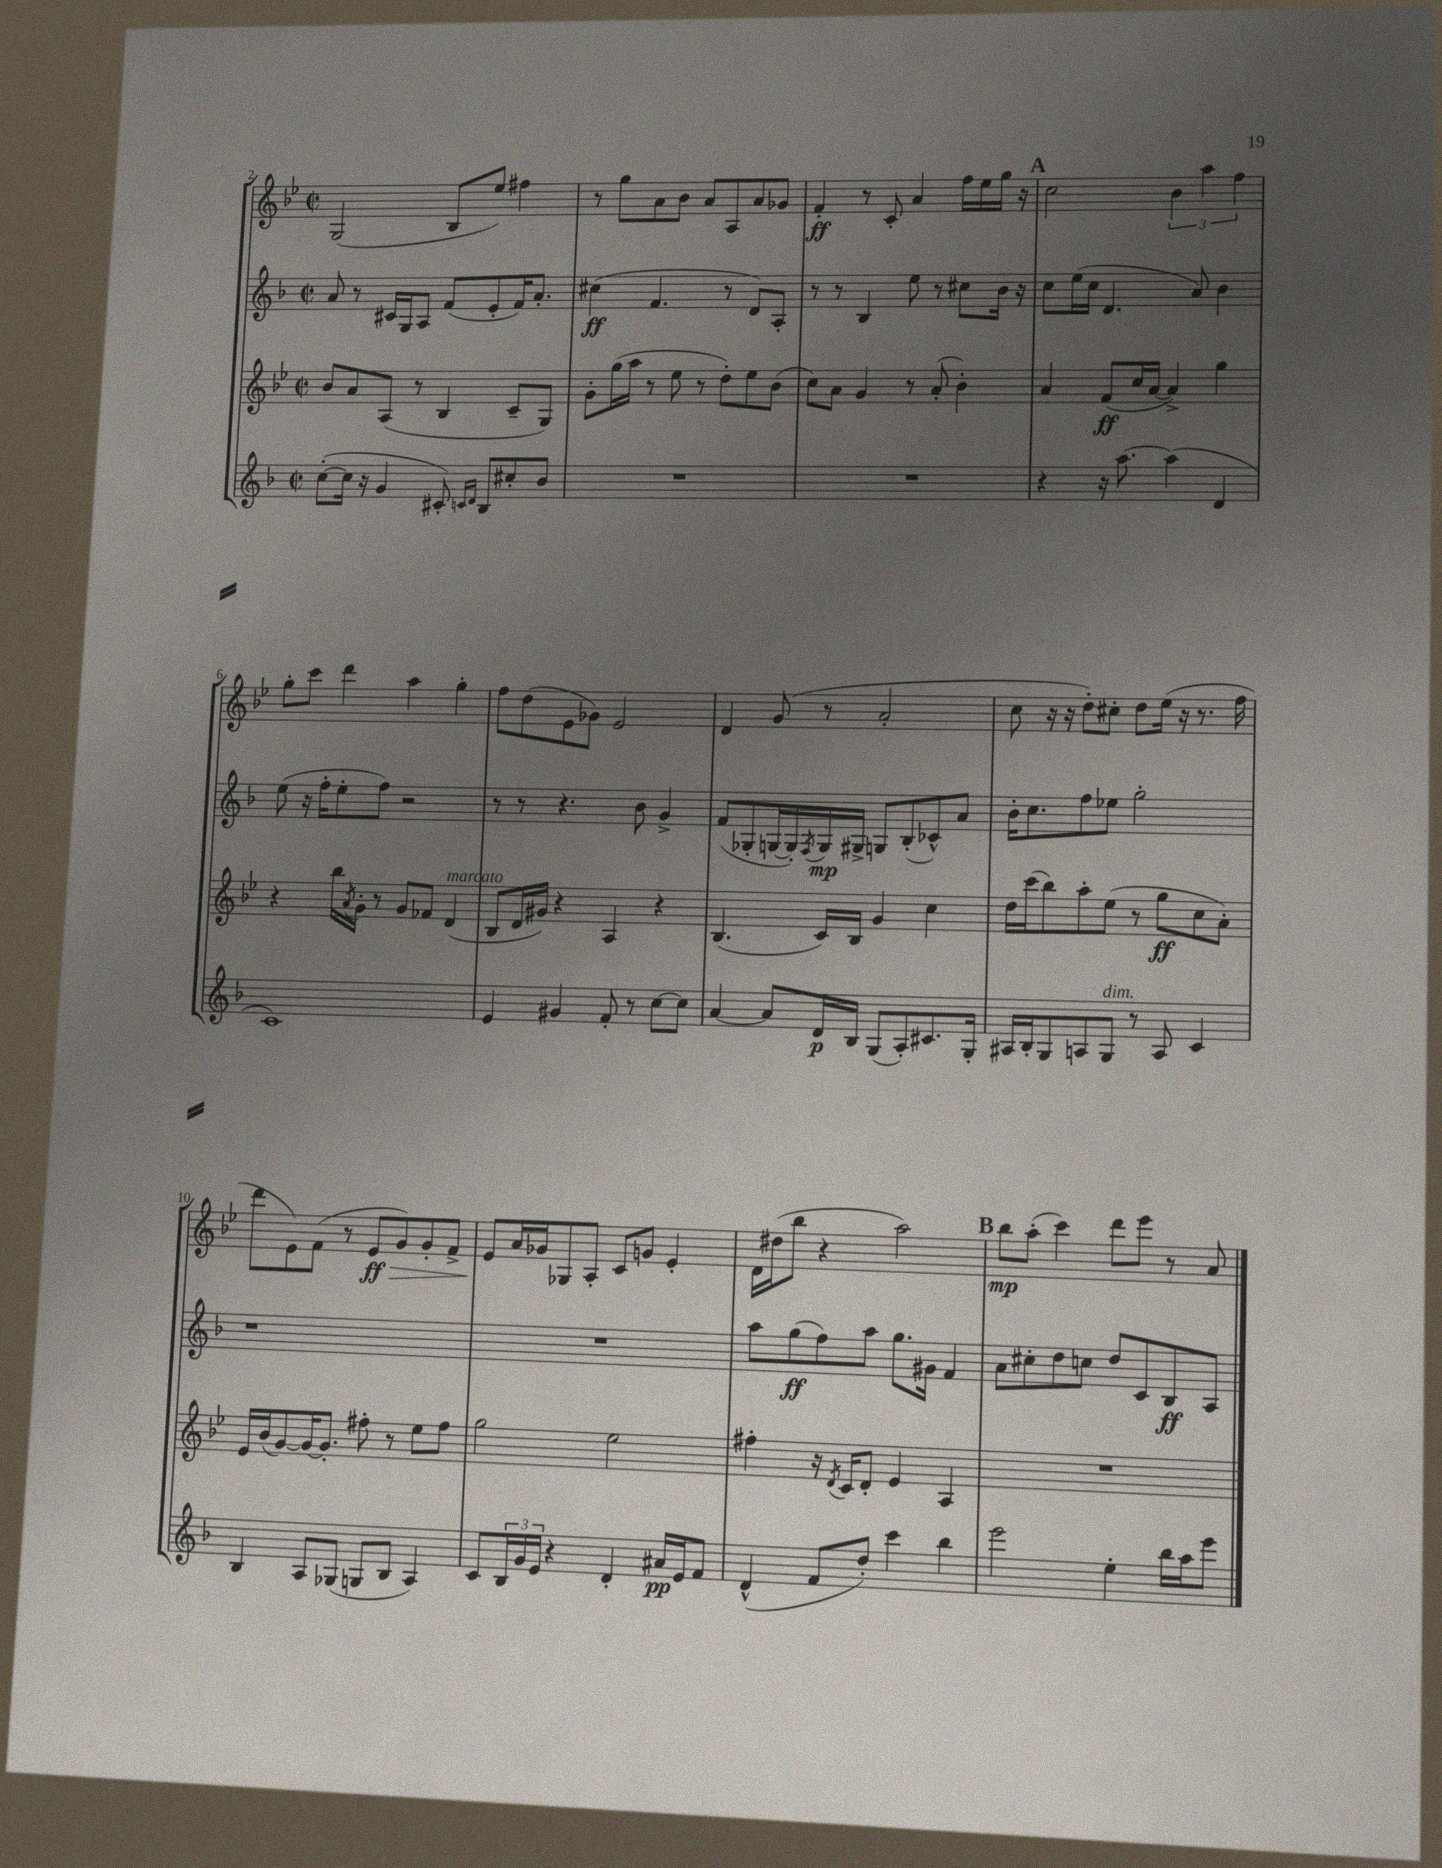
<<
\new StaffGroup <<
\new Staff = "s0" {
    \clef treble \key bes \major \defaultTimeSignature \time 2/2
    g2( bes8 ees''8) fis''4 |
    r8 g''8 a'8 bes'8 a'8 a8 a'8 ges'8 |
    f'4-.\ff r8 c'8-. a'4 f''16 ees''16 g''16 r16 |
    \mark \markup { \bold "A" } c''2 \tuplet 3/2 { bes'4 a''4 f''4 } |
    g''8-. c'''8 d'''4 a''4 g''4-. |
    f''8 d''8( ees'8 ges'8) ees'2 |
    d'4 g'8( r8 a'2-. |
    c''8 r16 r16 d''8-.) cis''8-. d''8 ees''16( r16 r8. f''16 |
    d'''8 ees'8) f'8( r8 ees'8\ff\> g'8) g'8-. f'8-> |
    ees'8\! a'16 ges'16 ges8 a8-. c'8 g'8 ees'4-. |
    d'16 dis''16( bes''8 r4 a''2) |
    \mark \markup { \bold "B" } bes''8\mp a''8-.( c'''4) d'''8 ees'''8 r8 a'8 \bar "|." |
}
\new Staff = "s1" {
    \clef treble \key f \major \defaultTimeSignature \time 2/2
    a'8 r8 cis'16 g16 a8 f'8( e'8-. f'16) a'8.-. |
    cis''4\ff( f'4. r8 d'8) a8-. |
    r8 r8 bes4 e''8 r8 cis''8 bes'16 r16 |
    \mark \markup { \bold "A" } c''8 e''16( c''16 d'4. a'8) bes'4 |
    e''8( r16 f''16-. e''8-. f''8) r2 |
    r8 r8 r4. bes'8 g'4-> |
    f'8( ges8-. g16~ g16-.) \acciaccatura { f8 } g16\mp gis16-> g8 bes8-.( ces'8-^) a'8 |
    bes'16-. c''8. f''8 ees''8 g''2-. |
    r1 |
    R1 |
    a''8 g''8\ff( f''8) a''8 g''8. gis'16 f'4 |
    \mark \markup { \bold "B" } a'8 cis''8-. d''8 c''8 d''8 c'8 bes8\ff a8 \bar "|." |
}
\new Staff = "s2" {
    \clef treble \key bes \major \defaultTimeSignature \time 2/2
    bes'8 a'8 a8( r8 bes4 c'8-- g8) |
    g'8-. g''16( a''16 r8 ees''8 r8 d''8-.) ees''8 bes'8( |
    c''8) a'8 g'4 r8 a'8-.( bes'4-.) |
    \mark \markup { \bold "A" } a'4 f'8\ff( c''16 a'16~ a'4->) g''4 |
    r4 bes''16 \acciaccatura { a'8 } g'16-. r8 g'8 fes'8 d'4^\markup { \italic "marcato" }( |
    bes8 d'16 gis'16) r4 a4 r4 |
    bes4.( c'16) bes16 g'4 c''4 |
    d''16 c'''16( bes''8) a''8-. ees''8( r8 g''8\ff c''8 a'8-.) |
    ees'16 bes'16( g'8~) g'16~ g'8.-. fis''8-. r8 ees''8 fis''8 |
    g''2 ees''2 |
    fis''4-. r16 \acciaccatura { d'8 } c'16 d'8-. ees'4 a4 |
    \mark \markup { \bold "B" } R1 \bar "|." |
}
\new Staff = "s3" {
    \clef treble \key f \major \defaultTimeSignature \time 2/2
    c''8~-.( c''16 r16 g'4 cis'8-.) \grace { c'16 d'16 } bes8 cis''8-. bes'8 |
    R1 |
    R1 |
    \mark \markup { \bold "A" } r4 r16 a''8.~ a''4( d'4 |
    c'1) |
    e'4 gis'4 f'8-. r8 c''8~ c''8 |
    a'4~ a'8 d'16\p bes16 g8( a8-.) cis'8. g16-. |
    ais16 bes16-. g8 a8 g8^\markup { \italic "dim." } r8 a8 c'4 |
    bes4 a8 ges8( g8 bes8 a4) |
    c'8 \tuplet 3/2 { bes16 g'16 e'16 } r4 d'4-. ais'16\pp e'16 f'8 |
    d'4-^( f'8 d''8-.) c'''4 bes''4 |
    \mark \markup { \bold "B" } e'''2 e''4-. bes''16 a''16 e'''8 \bar "|." |
}
>>
>>
\layout { \context { \Score currentBarNumber = #2 } }
